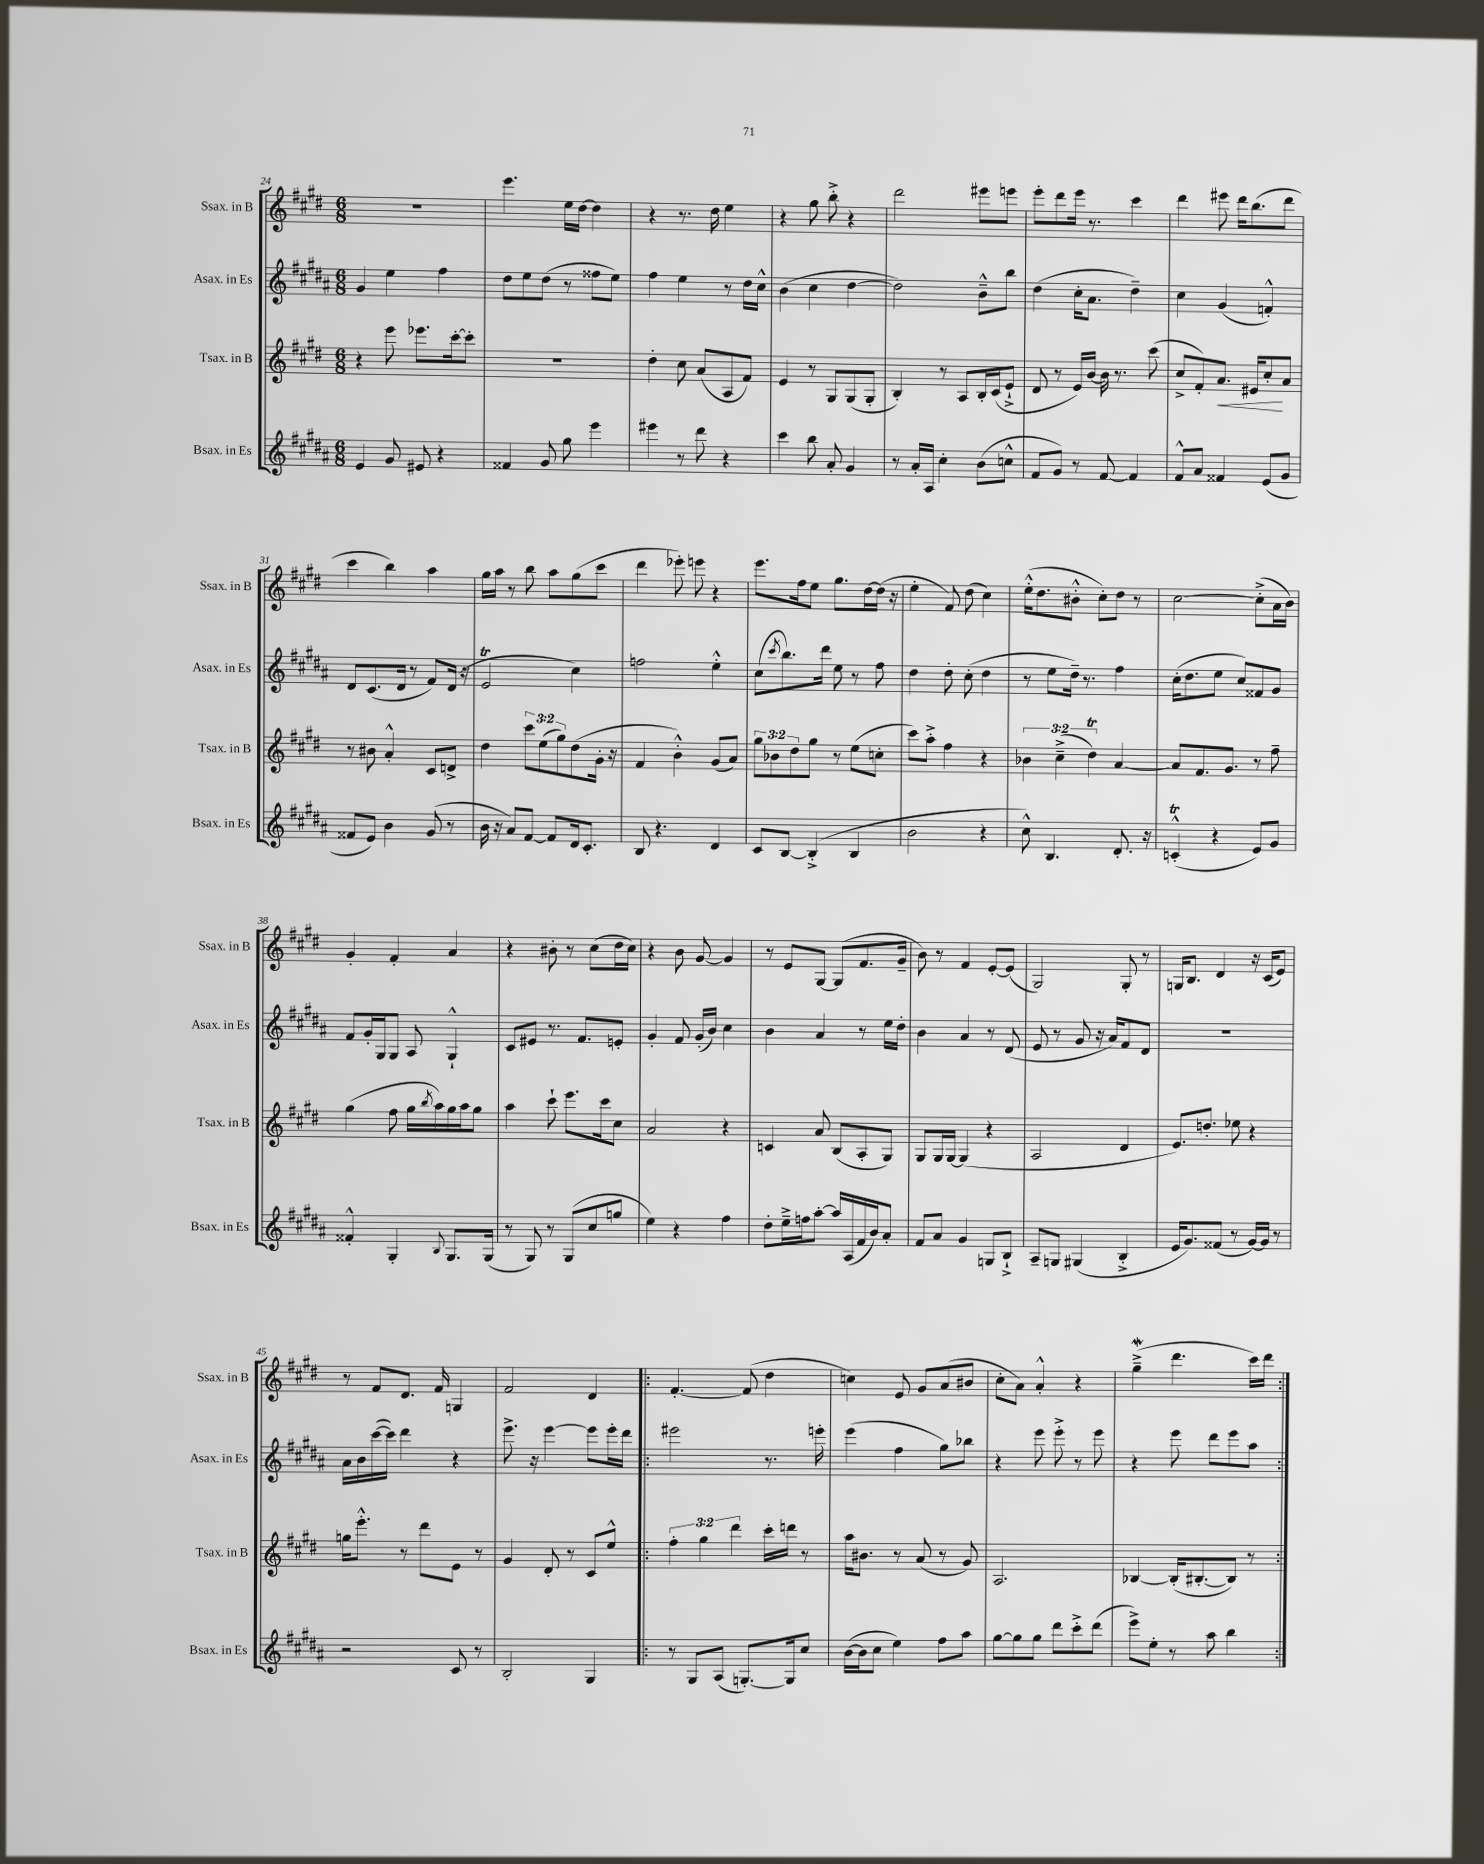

**kern	**kern	**dynam	**kern	**kern
*part4	*part3	*part3	*part2	*part1
*staff4	*staff3	*staff3	*staff2	*staff1
*I"Bsax. in Es	*I"Tsax. in B	*	*I"Asax. in Es	*I"Ssax. in B
*I'Bsax. in Es	*I'Tsax. in B	*	*I'Asax. in Es	*I'Ssax. in B
*clefG2	*clefG2	*	*clefG2	*clefG2
*k[f#c#g#d#a#]	*k[f#c#g#d#]	*	*k[f#c#g#d#a#]	*k[f#c#g#d#]
*M6/8	*M6/8	*	*M6/8	*M6/8
=24	=24	=24	=24	=24
4e/	4r	.	4g#/	2.r
8g#/	8eee\	.	4ee\	.
8e#X/	8.eee-X\L	.	.	.
4r	.	.	4ff#\	.
.	[16ccc#'\k	.	.	.
.	8ccc#'\J]	.	.	.
=25	=25	=25	=25	=25
4f##X/	2.r	.	8dd#\L	4.eee\
.	.	.	8ee\	.
8g#/	.	.	(8dd#\J	.
8gg#\	.	.	8r	16ee\LL
.	.	.	.	[16dd#\JJ
4eee\	.	.	8ff##X\L	4dd#\]
.	.	.	8ee\J)	.
=26	=26	=26	=26	=26
4eee#X\	4dd#'\	.	4ff#\	4r
8r	8cc#\	.	4ee\	8.r
8ddd#\	(8a/L	.	.	.
.	.	.	.	16dd#\
4r	8A/	.	8r	4ee\
.	8f#/J)	.	16dd#\LL	.
.	.	.	16cc#^^\JJ	.
=27	=27	=27	=27	=27
4ccc#\	4e/	.	(4b\	4r
8bb\	8r	.	4cc#\	8gg#\
8a#'/	8G#/L	.	.	8bb'^\
4g#/	(8G#/	.	[4dd#\	4r
.	8G#'/J	.	.	.
=28	=28	=28	=28	=28
8r	4B'/)	.	2dd#\])	2ddd#\
16a#'/LL	.	.	.	.
16A#/JJ	.	.	.	.
4cc#'\	8r	.	.	.
.	8A/L	.	.	.
(8b\L	16B'/L	.	8b~^^\L	8eee#X\L
.	(16c#/J	.	.	.
8ccn^^\J	8e`^/J	.	8bb\J	8eeen\J
=29	=29	=29	=29	=29
8f#/L	8d#/	.	(4dd#\	8eee'\L
8g#/J)	8r	.	.	8ddd#\
8r	16e/LL)	.	16cc#'\KL	16eee\Jk
.	[16b/JJ	.	8.a#\J	8.r
[8f#/	16b\]	.	.	.
.	8.r	.	.	.
4f#/]	.	.	4dd#~\)	4ccc#\
.	(8ccc#\	.	.	.
=30	=30	=30	=30	=30
8f#^^/L	8cc#^/L	.	4cc#\	4ddd#\
8a#/J	8f#'/)	.	.	.
!	!	!LO:HP:b	!	!
4f##X/	8.a/J	<	(4g#/	8eee#X\
.	.	.	.	16ddd#\KL
.	16e#X/KL	.	.	(8.bb\
(8e/L	8cc#'/	.	4fn'^^/)	.
8g#/J	8a/J	[	.	8ddd#\J
!!LO:LB:g=z
=31	=31	=31	=31	=31
8f##X/L	8r	.	8d#/L	4ccc#\
8e/J)	8b#X\	.	(8.c#/	.
4b\	4a'^^/	.	.	4bb\)
.	.	.	16d#/Jk	.
.	.	.	8r	.
(8g#/	8c#/L	.	8f#/L)	4aa\
8r	8dn^/J	.	(16d#/Jk	.
.	.	.	16r	.
=32	=32	=32	=32	=32
16b\	4dd#\	.	2eT/	16gg#\LL
16r	.	.	.	16aa\JJ
8a#/L)	.	.	.	8r
[8f#/J	12ccc#\L	.	.	8bb\
.	(12ee\	.	.	.
8f#/L]	.	.	.	8aa\L
.	12gg#\)	.	.	.
16d#/k	(8dd#\	.	4cc#\)	(8gg#\
8.c#'/J	.	.	.	.
.	16g#'\Jk	.	.	8ccc#\J
.	16r	.	.	.
=33	=33	=33	=33	=33
8B/	4f#/	.	2ffn\	4ddd#\
4.r	.	.	.	.
.	4b'^^\)	.	.	8eee-X'\)
.	.	.	.	8eeen\
4d#/	(8g#/L	.	4ee'^^\	4r
.	8a/J)	.	.	.
=34	=34	=34	=34	=34
8c#/L	12gg#\L	.	(8cc#\L	8.eee\L
.	12b-X\	.	.	.
.	.	.	8qccc#/	.
[8B/J	.	.	8.bb\)	.
.	12dd#\	.	.	.
.	.	.	.	16ff#\k
(4B'^/]	8gg#\J	.	.	8ee\J
.	.	.	16ddd#\Jk	.
.	8r	.	8ee\	8.gg#\L
4B/	(8ee\L	.	8r	.
.	.	.	.	[16dd#\L
.	8ccn'\J	.	8ff#\	(16dd#\JJ]
.	.	.	.	16r
=35	=35	=35	=35	=35
2b\	8ccc#\L)	.	4dd#\	4ee'\
.	8aa'^\J	.	.	.
.	4ff#\	.	8dd#'\	8f#/)
.	.	.	(8cc#'\	(8dd#\
4r	4r	.	4dd#\	4cc#\)
=36	=36	=36	=36	=36
8cc#^^\)	6b-X\	.	8r	(16ee'^^\KL
.	.	.	.	8.dd#\
4.B/	.	.	8ee\L	.
.	(6cc#~^\	.	.	.
.	.	.	16dd#~\Jk)	8b#X'^^\J
.	.	.	8.r	.
.	6dd#t\)	.	.	.
.	.	.	.	8cc#'\L)
8.d#'/	[4a/	.	4ff#\	8dd#\J
.	.	.	.	8r
16r	.	.	.	.
=37	=37	=37	=37	=37
(4cnT'^^/	8a/L]	.	(16cc#'\KL	[2cc#\
.	.	.	8.dd#\	.
.	8.f#/	.	.	.
4r	.	.	8ee\J	.
.	8.g#/J	.	.	.
.	.	.	8cc#/L)	.
8e/L)	8r	.	8f##X/	(8cc#'^\L]
8g#/J	8ff#~\	.	8g#/J	16a\L
.	.	.	.	16b\JJ)
!!LO:LB:g=z
=38	=38	=38	=38	=38
4f##X'^^/	(4gg#\	.	8f#/L	4g#'/
.	.	.	16g#'/L	.
.	.	.	16G#/J	.
4G#'/	8ff#\	.	8G#/J	4f#'/
.	16gg#\LL	.	8A#/	.
.	8qbb/	.	.	.
.	16aa\)	.	.	.
8qqB/	.	.	.	.
8.G#/L	16gg#\	.	4G#`^^/	4a/
.	16aa\J	.	.	.
.	8gg#\J	.	.	.
(16G#/Jk	.	.	.	.
=39	=39	=39	=39	=39
8r	4aa\	.	8c#/L	4r
8G#/)	.	.	8e#X/J	.
8r	8ccc#`\	.	8.r	8b#X'\
(8G#/L	8.eee\L	.	.	8r
.	.	.	8.f#/L	.
8cc#/	.	.	.	(8cc#\L
.	16ccc#\k	.	.	.
8ggn/J	8cc#\J	.	8en'/J	16dd#\L
.	.	.	.	16cc#\JJ)
=40	=40	=40	=40	=40
4ee\)	2a/	.	4g#'/	4r
4r	.	.	8f#/	8b\
.	.	.	(16g#'/LL	[8g#/
.	.	.	16b/JJ)	.
4ff#\	4r	.	4cc#\	4g#/]
=41	=41	=41	=41	=41
8dd#'\L	4cn/	.	4b\	8r
16ee~^\L	.	.	.	8e/L
16ffn\J	.	.	.	.
[8aa#'\J	8a/	.	4a#/	[8G#/J
16aa#/LL]	(8B/L	.	.	(8G#/L]
(16A#/	.	.	.	.
16f#/	8A'/	.	8r	8.f#/
16b/J)	.	.	.	.
8a#'/J	8G#/J)	.	16ee\LL	.
.	.	.	16dd#'\JJ	16g#~/Jk
=42	=42	=42	=42	=42
8f#/L	8G#/L	.	4b\	8b\)
8a#/J	16G#/L	.	.	8r
.	[16G#/JJ	.	.	.
4g#/	(4G#/]	.	4a#/	4f#/
8Gn/L	4r	.	8r	[8e'/L
8B`^/J	.	.	(8d#/	(8e/J]
=43	=43	=43	=43	=43
8A#~/L	2A/	.	8e/	2G#/)
8Gn/J	.	.	8r	.
(4G#X/	.	.	8g#/	.
.	.	.	16r	.
.	.	.	16a#/KL)	.
4B'^/	4d#/	.	8f#/	8G#'/
.	.	.	8d#/J	8r
=44	=44	=44	=44	=44
16e/KL	8.e/L)	.	2.r	16Gn/KL
8.g#/)	.	.	.	8.B/J
.	8.ddn'/J	.	.	.
(8f##X/J	.	.	.	4d#/
8r	8ee-X\	.	.	.
[16g#/LL)	4r	.	.	16r
16g#/JJ]	.	.	.	(16c#/KL
8r	.	.	.	8e/J)
!!LO:LB:g=z
=45	=45	=45	=45	=45
2r	16ggn\KL	.	16a#\LL	8r
.	8.eee'^^\J	.	16b\	.
.	.	.	([16ccc#\	8f#/L
.	.	.	16ccc#\JJ])	.
.	8r	.	4ddd#\	8.d#/J
.	8ddd#\L	.	.	.
.	.	.	.	16f#/
8c#/	8e\J	.	4r	4Gn/
8r	8r	.	.	.
=46	=46	=46	=46	=46
2B'/	4g#/	.	8.eee^\	2f#/
.	.	.	16r	.
.	8d#'/	.	[4eee\	.
.	8r	.	.	.
4G#/	8c#/L	.	8eee\L]	4d#/
.	8ee^^/J	.	16eee'\L	.
.	.	.	16ddd#\JJ	.
=47!|:	=47!|:	=47!|:	=47!|:	=47!|:
8r	6ff#'\	.	2eee#X\	[4.f#'/
8G#/L	.	.	.	.
.	6gg#\	.	.	.
(8A#/J	.	.	.	.
.	6ddd#\	.	.	.
[8.Gn'/L)	.	.	.	(8f#/]
.	16ccc#'\LL	.	8.r	4dd#\
16G/k]	16dddn\JJ	.	.	.
8cc#/J	8r	.	.	.
.	.	.	16eeen'\	.
=48	=48	=48	=48	=48
([16b\LL	16aa\KL	.	(4eee\	4ccn\)
16b\J]	8.b#X\J	.	.	.
8cc#\J	.	.	.	.
4ee\)	8r	.	4ff#\	8e/
.	(8a/	.	.	8g#/L
8ff#\L	8r	.	8gg#\L)	(8a/
8aa#\J	8g#/)	.	8bb-X\J	8b#X/J
=49	=49	=49	=49	=49
[8gg#\L	2.A/	.	4r	8cc#'\L
8gg#\]	.	.	.	8a\J)
8gg#\J	.	.	8eee\	4a'^^/
8ddd#\L	.	.	8eee'^\	.
8ccc#'^\	.	.	8r	4r
(8ddd#\J	.	.	8eee\	.
=50	=50	=50	=50	=50
8eee^\L)	[4B-X/	.	4r	(4gg#W~^\
8ee'\J	.	.	.	.
8r	(16B-'/KL]	.	8eee\	4.ddd#\
.	[8.B#X'/	.	.	.
8aa#\	.	.	8ddd#\L	.
4bb\	8B#/J])	.	8eee\	.
.	8r	.	8aa#\J	16ccc#\LL)
.	.	.	.	16ddd#\JJ
=:|!	=:|!	=:|!	=:|!	=:|!
*-	*-	*-	*-	*-
